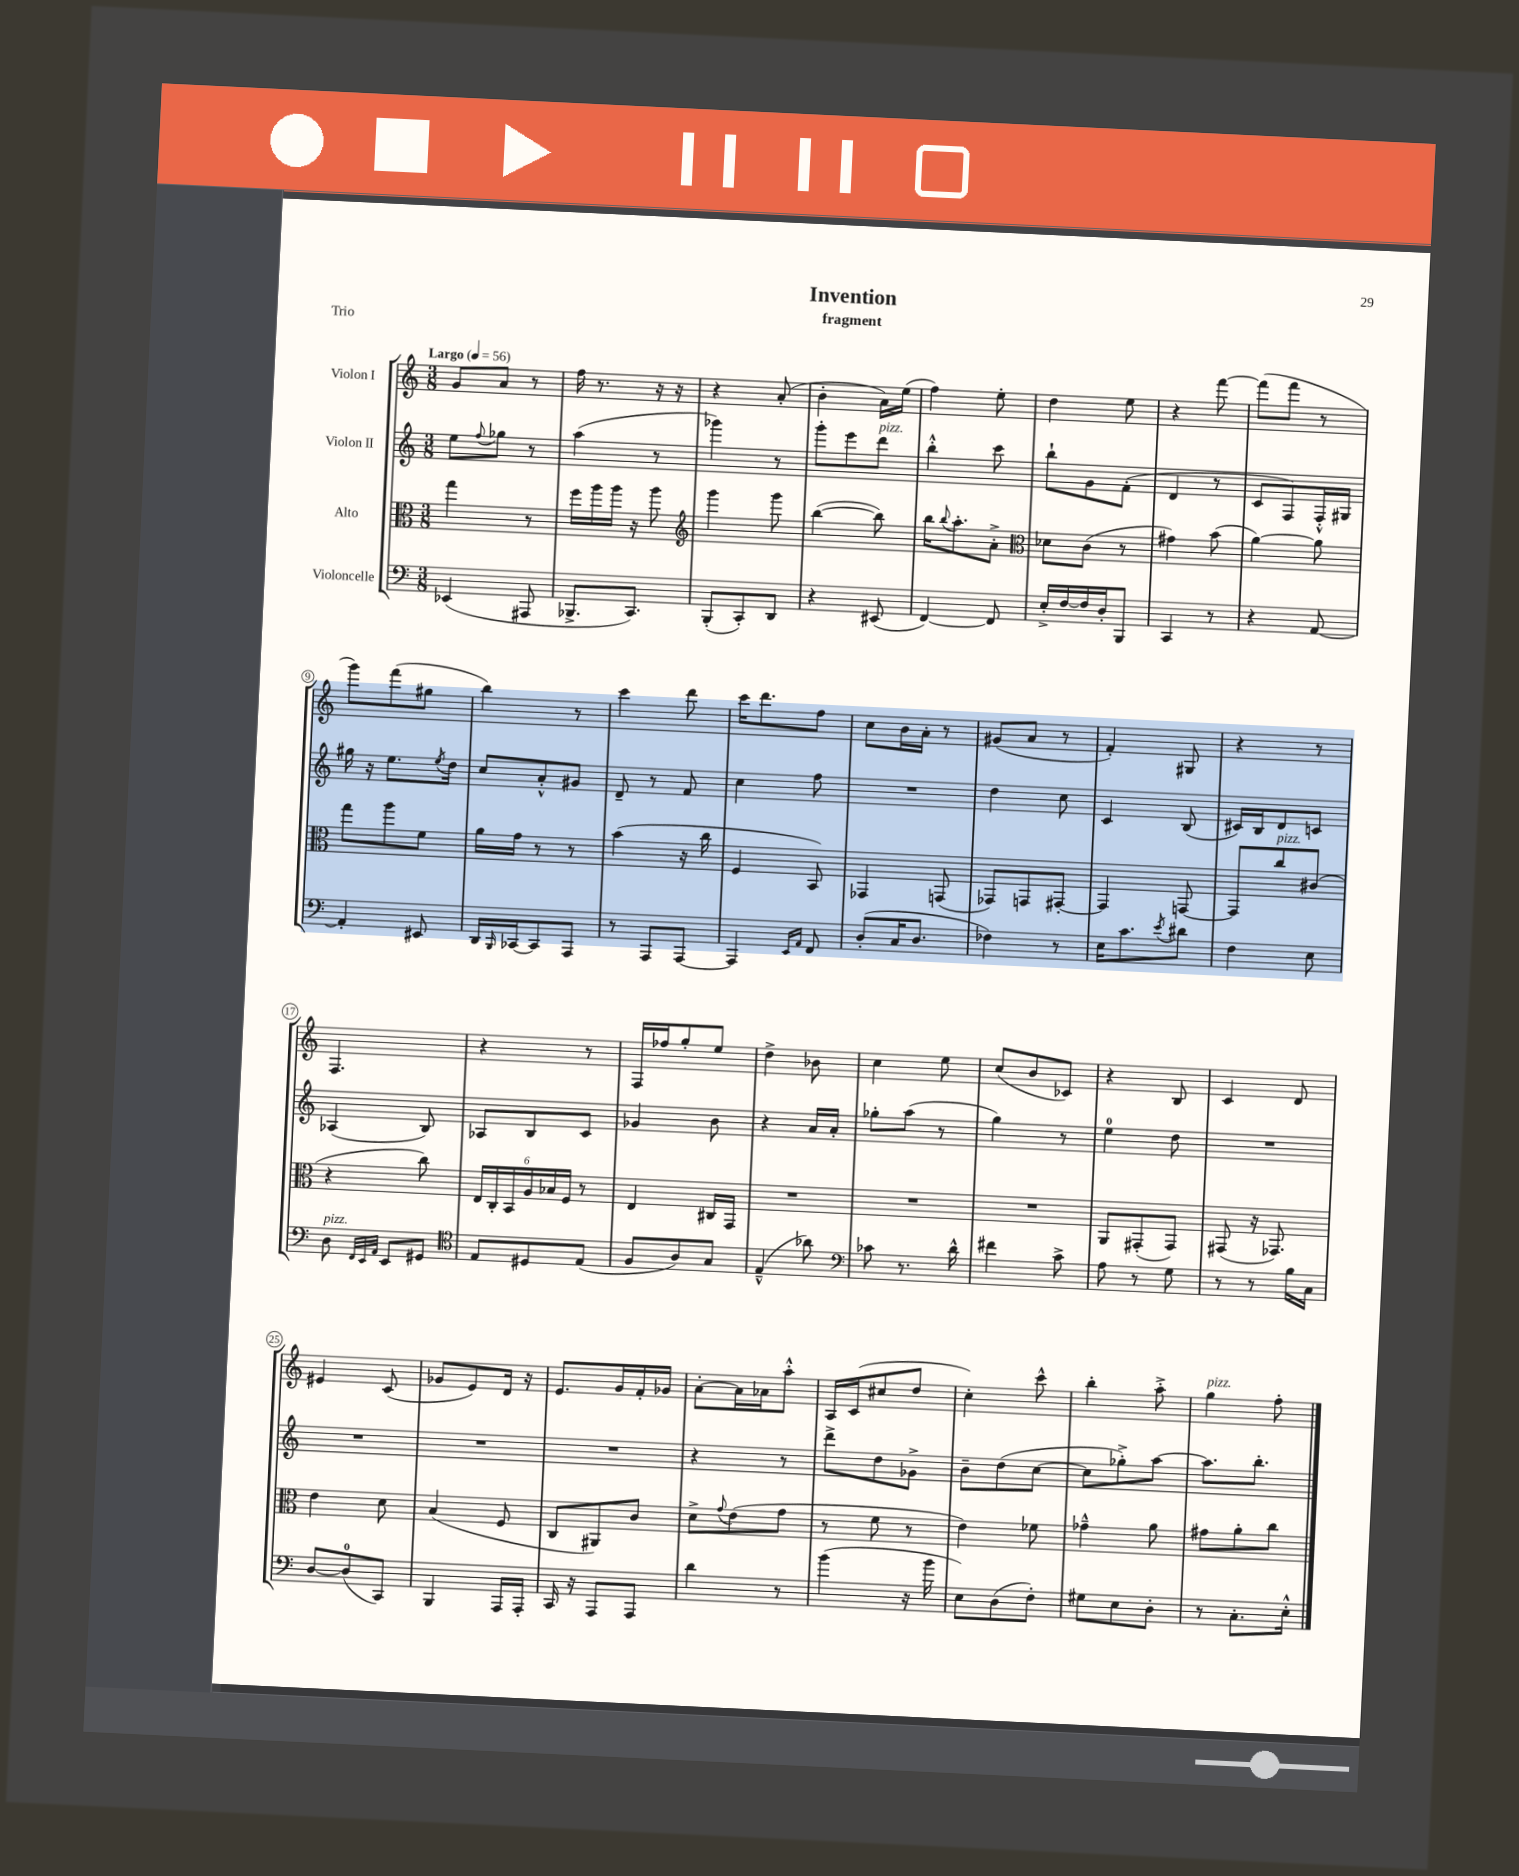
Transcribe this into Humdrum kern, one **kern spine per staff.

**kern	**kern	**kern	**kern
*staff4	*staff3	*staff2	*staff1
*clefF4	*clefC3	*clefG2	*clefG2
*k[]	*k[]	*k[]	*k[]
*M3/8	*M3/8	*M3/8	*M3/8
*MM56	*MM56	*MM56	*MM56
(4EE-/	4gg\	8ee\L	8g/L
.	.	8qqff/	.
.	.	8gg-\J	8a/J
8AAA#/	8r	8r	8r
=	=	=	=
8.BBB-^/L	16ff\LL	(4aa\	16ff\
.	16aa\	.	8.r
.	16aa\JJ	.	.
8.CC/J)	16r	.	.
.	8aa\	8r	16r
.	.	.	16r
=	=	=	=
*	*clefG2	*	*
(8BBB'/L	4ggg\	4ggg-\)	4r
8CC'/)	.	.	.
8DD/J	8ggg\	8r	(8a'/
=	=	=	=
4r	([4bb\	8ggg'\L	4b'\
.	.	8eee\	.
(8EE#/	8bb\])	8ddd\J	16a\LL)
.	.	.	(16ee\JJ
=	=	=	=
[4FF/)	16bb\LK	4bb'^^\	4ff\)
.	8qqbb/	.	.
.	8.aa'\	.	.
8FF/]	8a'^\J	8ccc\	8ee'\
=	=	=	=
*	*clefC3	*	*
16E'^/LL	8d-\L	8bb`\L	4dd\
[16F/	.	.	.
16F/]	(8c\J	8g\	.
16D'/J	.	.	.
8BBB/J	8r	(8f'\J	8ee\
=	=	=	=
4CC/	4g#\)	4d/	4r
8r	(8b\	8r	[8fff\
=	=	=	=
4r	[4a\)	8c/L	(8fff\]L
.	.	8F/)	8fff\J
[8AA/	8a\]	16F'^^/L	8r
.	.	16G#/JJ	.
=	=	=	=
4AA'/]	8gg\L	16gg#\	8ggg\L)
.	.	16r	.
.	8aa\	8.ee\L	(8fff\
8EE#/	8f\J	.	8gg#\J
.	.	8qee/	.
.	.	16dd\Jk	.
=	=	=	=
16DD/LL	16a\LL	8cc/L	4bb\)
16qqBBB/	.	.	.
[16CC-/J	16g\JJ	.	.
8CC-/]	8r	8a'^^/	.
8AAA/J	8r	8g#/J	8r
=	=	=	=
8r	(4b\	8d~/	4ccc\
8AAA/L	.	8r	.
[8AAA/J	16r	8f/	8ddd\
.	16cc\	.	.
=	=	=	=
4AAA/]	4F/	4cc\	16ccc\LK
.	.	.	8.ddd\
16qqEE/LL	.	.	.
16qqAA/JJ	.	.	.
8FF/	8BB/)	8ff\	8ff\J
=	=	=	=
(8D'/L	4GG-/	4.r	8cc\L
16C/K	.	.	16b\L
8.D/J	.	.	16a'\JJ
.	(8GG/	.	8r
=	=	=	=
4F-\)	8GG-/L)	4dd\	(8g#/L
.	8GG/	.	8a/J
8r	[8GG#'/J	8cc\	8r
=	=	=	=
16E\LK	4GG#/]	4c/	4f'/)
8.c\	.	.	.
8qe/	.	.	.
8d#\J	[8GG/	(8B/	8G#/
=	=	=	=
4F\	8GG/]L	16c#/LL)	4r
.	.	16B/J	.
.	8cc/	8d/	.
8E\	(8c#/J	8c/J	8r
=	=	=	=
8D\	4r	(4A-/	4.F/
32qqFF/LLL	.	.	.
32qqEE/	.	.	.
32qqAA/JJJ	.	.	.
8EE/L	.	.	.
8GG#/J	8cc\)	8B/)	.
=	=	=	=
*clefC4	*	*	*
8E/L	24E/LL	8A-/L	4r
.	24C'/	.	.
.	24BB/	.	.
8D#/	24A/	8B/	.
.	24B-/	.	.
.	24F/JJ	.	.
(8E/J	8r	8c/J	8r
=	=	=	=
8F/L	4E/	4g-/	16F/LL
.	.	.	16ff-/J
8A/)	.	.	8gg'/
8G/J	16C#/LL	8b\	8ee/J
.	16GG/JJ	.	.
=	=	=	=
(4E~^^/	4.r	4r	4dd^\
8a-\)	.	16a/LL	8b-\
.	.	16a'/JJ	.
=	=	=	=
*clefF4	*	*	*
8c-\	4.r	8gg-'\L	4cc\
8.r	.	(8aa\J	.
.	.	8r	8ee\
16d^^\	.	.	.
=	=	=	=
4f#\	4.r	4gg\)	(8cc/L
.	.	.	8b/
8c^\	.	8r	8c-/J)
=	=	=	=
8A\	8AA/L	4ee\	4r
8r	(8GG#'/	.	.
8G\	8GG#/J)	8dd\	8B/
=	=	=	=
8r	(8GG#/	4.r	4c/
8r	16r	.	.
.	8.GG-/)	.	.
16B\LL	.	.	8d/
16C\JJ	.	.	.
=	=	=	=
[8D/L	4e\	4.r	4e#/
(8D/]	.	.	.
8CC/J)	8d\	.	(8c/
=	=	=	=
4BBB/	(4B/	4.r	8g-/L
.	.	.	8e/)
16AAA/LL	8F/	.	16d/Jk
16AAA'/JJ	.	.	16r
=	=	=	=
16CC/	8C/L	4.r	8.e/L
16r	.	.	.
8AAA/L	8AA#/)	.	.
.	.	.	16g/L
8AAA/J	8c/J	.	16f'/
.	.	.	16g-/JJ
=	=	=	=
4d\	8d^\L	4r	[8a'\L
.	8qqg/	.	.
.	(8e\	.	16a\]L
.	.	.	16a-\J
8r	8g\J	8r	8aa'^^\J
=	=	=	=
(4b\	8r	8ddd^\L	16A/LL
.	.	.	(16c/J
.	8f\	8dd\	8cc#/
16r	8r	8g-^\J	8dd/J
16b\	.	.	.
=	=	=	=
8E\L)	4e\)	8b~\L	4cc'\)
(8D\	.	(8dd\	.
8F'\J)	8f-\	[8cc\J	8ccc^^\
=	=	=	=
8G#\L	4g-~^^\	8cc\]L	4bb'\
8E\	.	8gg-'^\)	.
8D'\J	8a\	[8aa\J	8aa'^\
=	=	=	=
8r	8g#\L	8.aa\]L	4gg\
8.C'\L	8a'\	.	.
.	.	8.bb'\J	.
.	8cc\J	.	8ff'\
16E'^^\Jk	.	.	.
==	==	==	==
*-	*-	*-	*-
